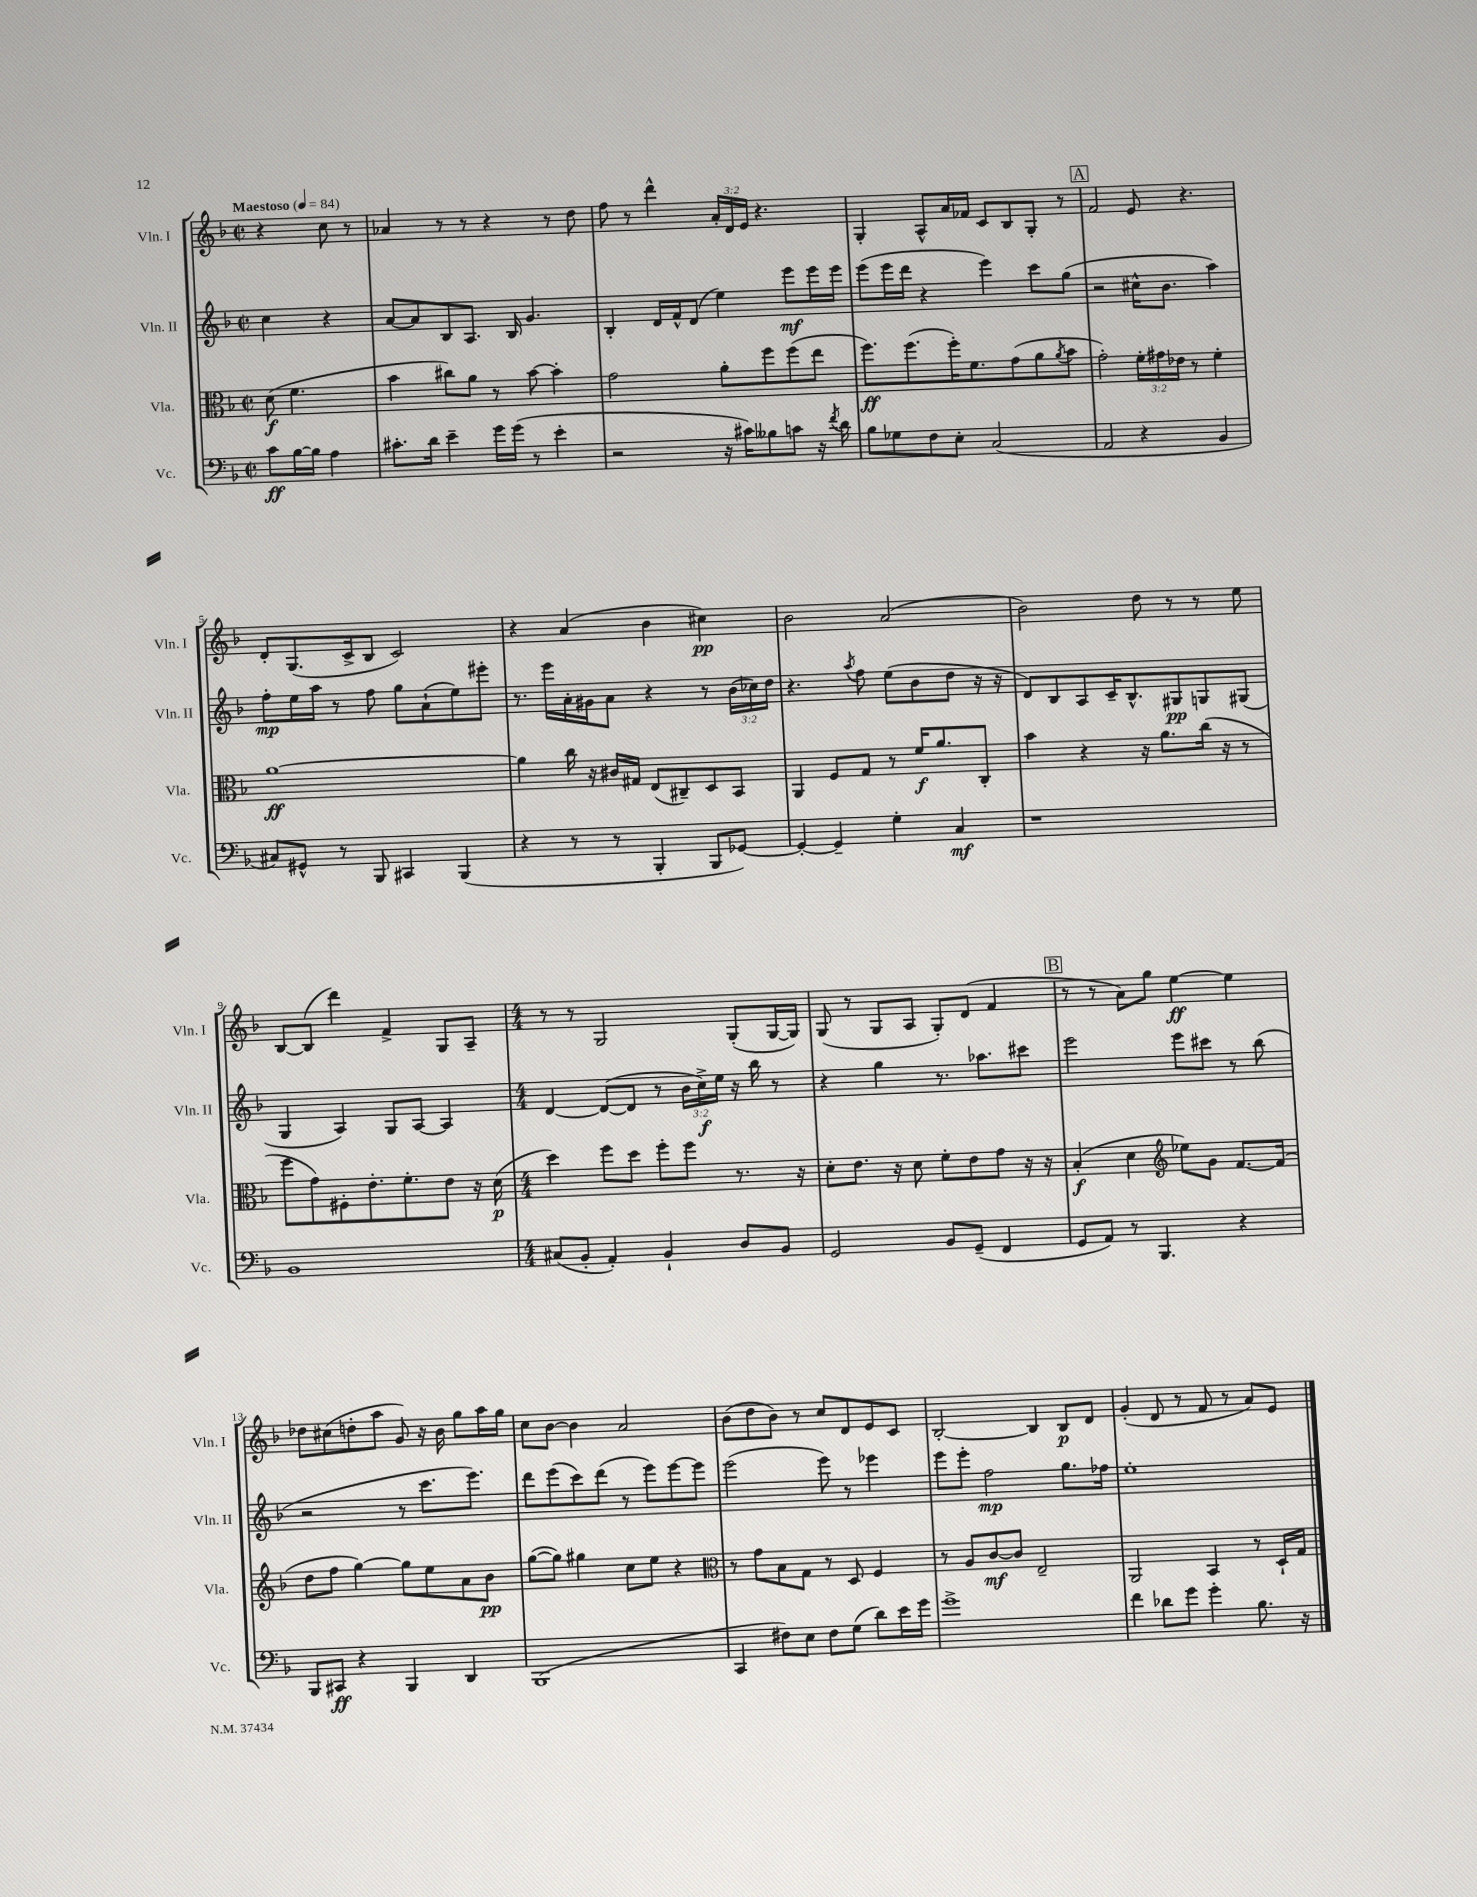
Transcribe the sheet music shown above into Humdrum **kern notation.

**kern	**dynam	**kern	**dynam	**kern	**dynam	**kern	**dynam
*part4	*part4	*part3	*part3	*part2	*part2	*part1	*part1
*staff4	*staff4	*staff3	*staff3	*staff2	*staff2	*staff1	*staff1
*I"Vc.	*	*I"Vla.	*	*I"Vln. II	*	*I"Vln. I	*
*I'Vc.	*	*I'Vla.	*	*I'Vln. II	*	*I'Vln. I	*
*clefF4	*	*clefC3	*	*clefG2	*	*clefG2	*
*k[b-]	*	*k[b-]	*	*k[b-]	*	*k[b-]	*
*M2/2	*	*M2/2	*	*M2/2	*	*M2/2	*
*met(c|)	*	*met(c|)	*	*met(c|)	*	*met(c|)	*
*MM84	*	*MM84	*	*MM84	*	*MM84	*
=	=	=	=	=	=	=	=
!	!	!	!	!	!	!LO:TX:a:B:t=Maestoso	!
8c\L	ff	(8d\	f	4cc\	.	4r	.
[16B-\L	.	4.f\	.	.	.	.	.
16B-\JJ]	.	.	.	.	.	.	.
4A\	.	.	.	4r	.	8cc\	.
.	.	.	.	.	.	8r	.
=1	=1	=1	=1	=1	=1	=1	=1
8.c#X'\L	.	4b-\	.	[8a/L	.	4a-X/	.
.	.	.	.	8a/]	.	.	.
16d\Jk	.	.	.	.	.	.	.
4e~\	.	8cc#X\L)	.	8B-/	.	8r	.
.	.	8a\J	.	8.A/J	.	8r	.
16g\LL	.	8r	.	.	.	4r	.
(16g\JJ	.	.	.	16B-/	.	.	.
8r	.	[8b-\	.	4.g/	.	.	.
4e'\	.	4b-'\]	.	.	.	8r	.
.	.	.	.	.	.	8dd\	.
=2	=2	=2	=2	=2	=2	=2	=2
2r	.	2g\	.	4B-'/	.	8ff\	.
.	.	.	.	.	.	8r	.
.	.	.	.	16d/LL	.	4ddd^^\	.
.	.	.	.	16f^^/J	.	.	.
.	.	.	.	(8d/J	.	.	.
16r	.	8a'\L	.	4ee\)	.	24a'/LL	.
.	.	.	.	.	.	24d/	.
16c#X\KL)	.	.	.	.	.	.	.
.	.	.	.	.	.	24e/JJ	.
8B--X\	.	8ff\	.	.	.	4.r	.
8cn\J	.	(8ff\	.	8eee\L	mf	.	.
16r	.	8ee\J	.	16eee\L	.	.	.
8qf/	.	.	.	.	.	.	.
16d\	.	.	.	16eee\JJ	.	.	.
=3	=3	=3	=3	=3	=3	=3	=3
8B-\L	.	8.ff\L)	ff	(8eee\L	.	4G'/	.
8G-X\	.	.	.	16eee\L	.	.	.
.	.	(8.ff\	.	16ddd\JJ	.	.	.
8F\	.	.	.	4r	.	8A^^/L	.
8E'\J	.	16ff'\K)	.	.	.	16a/L	.
.	.	8.f\	.	.	.	16f-X/JJ	.
(2C/	.	.	.	4eee\)	.	8c/L	.
.	.	(8g\	.	.	.	8B-/	.
.	.	8a\	.	8ccc\L	.	8G'/J	.
.	.	8qa/	.	.	.	.	.
.	.	8b-\J	.	(8gg\J	.	8r	.
!!LO:REH:place=s1:t=A
=4	=4	=4	=4	=4	=4	=4	=4
2AA/	.	2g'\)	.	2r	.	2f/	.
4r	.	24f'\LL	.	16cc#X^^\KL	.	8e/	.
.	.	24g#X\	.	.	.	.	.
.	.	.	.	8.b-\J	.	.	.
.	.	24e-X\JJ	.	.	.	.	.
.	.	8r	.	.	.	4.r	.
4BB-/	.	4f'\	.	4aa\)	.	.	.
!!LO:LB:g=z
=5	=5	=5	=5	=5	=5	=5	=5
8C#X/L)	.	[1a	ff	8ff'\L	mp	8d'/L	.
8GG#X^^/J	.	.	.	16ee\L	.	(8.G/	.
.	.	.	.	16aa\JJ	.	.	.
8r	.	.	.	8r	.	.	.
.	.	.	.	.	.	16c^/k	.
8BBB-/	.	.	.	8ff\	.	8B-/J	.
4CC#X/	.	.	.	8gg\L	.	2c/)	.
.	.	.	.	(8a`\	.	.	.
(4BBB-/	.	.	.	8ee\)	.	.	.
.	.	.	.	8eee#X'\J	.	.	.
=6	=6	=6	=6	=6	=6	=6	=6
4r	.	4a\]	.	8.r	.	4r	.
.	.	.	.	16eee\LL	.	.	.
8r	.	16cc\	.	16a'\	.	(4a/	.
.	.	16r	.	16g#X\J	.	.	.
8r	.	16c#X/LL	.	8a\J	.	.	.
.	.	16G#X/JJ	.	.	.	.	.
4BBB-'/	.	(8E/L	.	4r	.	4b-\	.
.	.	8C#X~/)	.	.	.	.	.
8BBB-/L	.	8D/	.	8r	.	4cc#X\)	pp
[8GG-X/J)	.	8BB-/J	.	(24b-\LL	.	.	.
.	.	.	.	24cc-X\)	.	.	.
.	.	.	.	24dd\JJ	.	.	.
=7	=7	=7	=7	=7	=7	=7	=7
4GG-'/_	.	4AA/	.	4.r	.	2b-\	.
4GG-~/]	.	8F/L	.	.	.	.	.
.	.	.	.	8qaa/	.	.	.
.	.	8G/J	.	8ff\	.	.	.
4G'\	.	8r	.	(8ee\L	.	(2a/	.
.	.	16f/KL	f	8b-\	.	.	.
.	.	8.a/	.	.	.	.	.
4C/	mf	.	.	8dd\J	.	.	.
.	.	8C'/J	.	16r	.	.	.
.	.	.	.	16r	.	.	.
=8	=8	=8	=8	=8	=8	=8	=8
1r	.	4b-\	.	8d/L)	.	2b-\)	.
.	.	.	.	8B-/	.	.	.
.	.	4r	.	8A/	.	.	.
.	.	.	.	16c~/K	.	.	.
.	.	.	.	8.B-^^/	.	.	.
.	.	16r	.	.	.	8dd\	.
.	.	8.a\L	.	.	.	.	.
.	.	.	.	8G#X/	pp	8r	.
.	.	(16cc\Jk	.	8Gn/	.	8r	.
.	.	16r	.	.	.	.	.
.	.	8r	.	(8G#X/J	.	8ee\	.
!!LO:LB:g=z
=9	=9	=9	=9	=9	=9	=9	=9
1BB-	.	8ff\L	.	4G/	.	[8B-/L	.
.	.	8g\)	.	.	.	(8B-/J]	.
.	.	8F#X'\	.	4A/)	.	4ddd\)	.
.	.	8.e'\	.	.	.	.	.
.	.	.	.	8G/L	.	4f^/	.
.	.	8.f'\	.	.	.	.	.
.	.	.	.	[8A/J	.	.	.
.	.	8e\J	.	4A/]	.	8G/L	.
.	.	16r	.	.	.	8A~/J	.
.	.	(16d\	p	.	.	.	.
=10	=10	=10	=10	=10	=10	=10	=10
*M4/4	*	*M4/4	*	*M4/4	*	*M4/4	*
(8C#X/L	.	4dd\)	.	[4d/	.	8r	.
8BB-'/J	.	.	.	.	.	8r	.
4AA'/)	.	8ff\L	.	(8d/L_	.	2G/	.
.	.	8dd\J	.	8d/J]	.	.	.
4BB-`/	.	8ff'\L	.	8r	.	.	.
.	.	8ff\J	.	24b-\LL	.	.	.
.	.	.	.	24cc^\)	f	.	.
.	.	.	.	24ee\JJ	.	.	.
8D/L	.	8.r	.	16r	.	(8G'/L	.
.	.	.	.	16bb-\	.	.	.
8BB-/J	.	.	.	8r	.	[16G/L	.
.	.	16r	.	.	.	16G/JJ])	.
=11	=11	=11	=11	=11	=11	=11	=11
2GG/	.	8d'\L	.	4r	.	(8G/	.
.	.	8.e\J	.	.	.	8r	.
.	.	.	.	4gg\	.	8G/L	.
.	.	16r	.	.	.	.	.
.	.	8d\	.	.	.	8A/J	.
8BB-/L	.	8f'\L	.	8.r	.	8G'/L)	.
(8GG~/J	.	8e\	.	.	.	(8d/J	.
.	.	.	.	8.aa-X\L	.	.	.
4FF/	.	8g\J	.	.	.	4f/	.
.	.	16r	.	8ccc#X\J	.	.	.
.	.	16r	.	.	.	.	.
!!LO:REH:place=s1:t=B
=12	=12	=12	=12	=12	=12	=12	=12
8GG/L	.	(4B-'/	f	2eee\	.	8r	.
8AA/J)	.	.	.	.	.	8r	.
8r	.	4d\	.	.	.	8a\L)	.
4.BBB-/	.	.	.	.	.	8gg\J	.
*	*	*clefG2	*	*	*	*	*
.	.	8ee-X\L)	.	8eee\L	.	[4ee\	ff
.	.	8g\J	.	8ccc#X\J	.	.	.
4r	.	[8.f/L	.	8r	.	4ee\]	.
.	.	.	.	(8bb-\	.	.	.
.	.	(16f/Jk]	.	.	.	.	.
!!LO:LB:g=z
=13	=13	=13	=13	=13	=13	=13	=13
8BBB-/L	.	8dd\L	.	2r	.	8dd-X\L	.
8CC#X/J	ff	8ff\J	.	.	.	(8cc#X\	.
4r	.	[4gg\)	.	.	.	8ddn'\	.
.	.	.	.	.	.	8aa\J	.
4BBB-/	.	8gg\L]	.	8r	.	8g/)	.
.	.	8ee\	.	8.ccc\L	.	16r	.
.	.	.	.	.	.	16b-\	.
4DD/	.	8a\	.	.	.	8gg\L	.
.	.	.	.	8.eee\J)	.	.	.
.	.	8b-\J	pp	.	.	16aa\L	.
.	.	.	.	.	.	16gg\JJ	.
=14	=14	=14	=14	=14	=14	=14	=14
(1BBB-	.	([8gg\L	.	8ddd\L	.	8cc\L	.
.	.	8gg\J])	.	(8eee\	.	[8b-\J	.
.	.	4gg#X\	.	8ccc\)	.	4b-\]	.
.	.	.	.	(8ddd\J	.	.	.
.	.	8cc\L	.	8r	.	2a/	.
.	.	8ee\J	.	8eee\L)	.	.	.
.	.	4r	.	[8eee\	.	.	.
.	.	.	.	8eee\J]	.	.	.
=15	=15	=15	=15	=15	=15	=15	=15
*	*	*clefC3	*	*	*	*	*
4CC/	.	8r	.	(2eee\	.	(8b-\L	.
.	.	8g\L	.	.	.	8dd\	.
8F#X\L)	.	8B-\	.	.	.	8b-\J)	.
8E\J	.	8G\J	.	.	.	8r	.
8F#\L	.	8r	.	8eee\)	.	8cc/L	.
(8G\J	.	8D/	.	8r	.	8d/	.
8d\L)	.	4F/	.	4eee-X\	.	8e/	.
16e\L	.	.	.	.	.	8c/J	.
16g\JJ	.	.	.	.	.	.	.
=16	=16	=16	=16	=16	=16	=16	=16
1g^	.	8r	.	8eee\L	.	[2B-'/	.
.	.	8A/L	.	8eee'\J	.	.	.
.	.	[8c/	mf	2ff\	mp	.	.
.	.	8c/J]	.	.	.	.	.
.	.	2E~/	.	.	.	4B-/]	.
.	.	.	.	8.gg\L	.	8B-/L	p
.	.	.	.	.	.	8d/J	.
.	.	.	.	16ff-X\Jk	.	.	.
=17	=17	=17	=17	=17	=17	=17	=17
4f\	.	2AA/	.	1ee'	.	(4g'/	.
8d-X\L	.	.	.	.	.	8d/	.
8g\J	.	.	.	.	.	8r	.
4g'\	.	4BB-/	.	.	.	8f/	.
.	.	.	.	.	.	8r	.
8.B-\	.	8r	.	.	.	8a/L)	.
.	.	16D`/LL	.	.	.	8e/J	.
16r	.	16G/JJ	.	.	.	.	.
==	==	==	==	==	==	==	==
*-	*-	*-	*-	*-	*-	*-	*-
